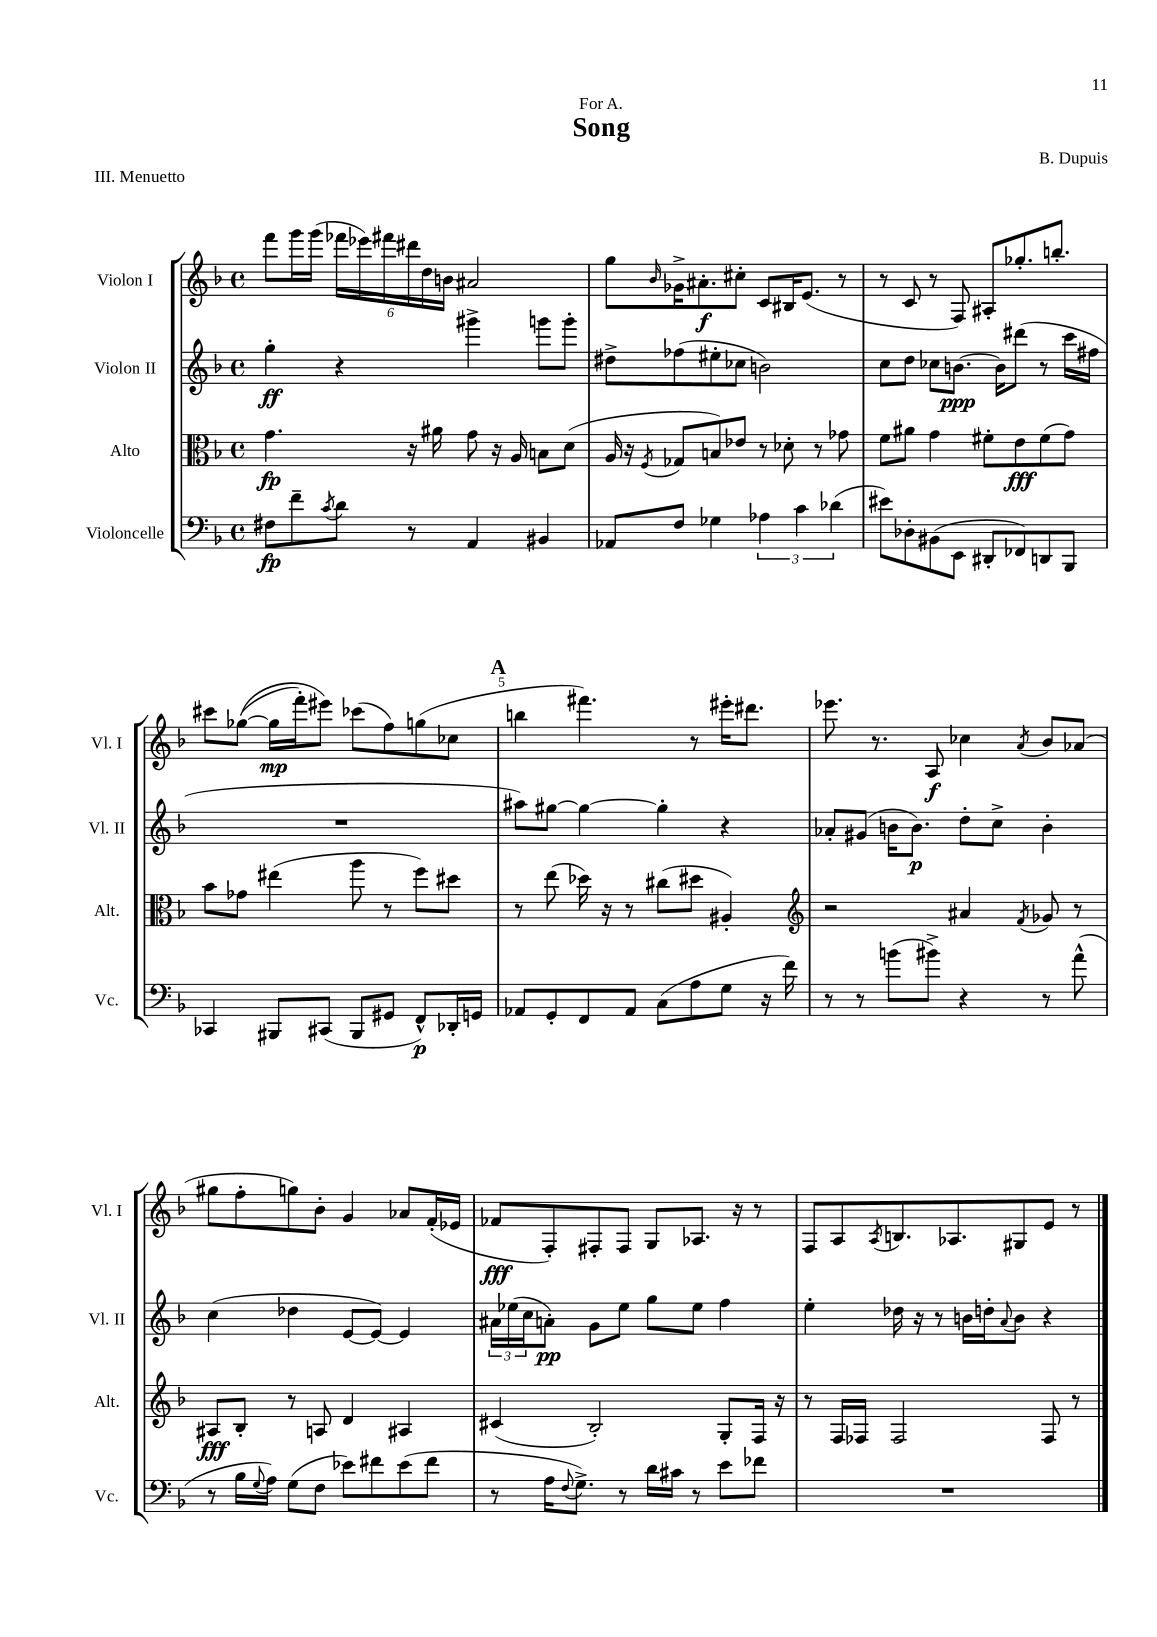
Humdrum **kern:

**kern	**dynam	**kern	**dynam	**kern	**dynam	**kern	**dynam
*part4	*part4	*part3	*part3	*part2	*part2	*part1	*part1
*staff4	*staff4	*staff3	*staff3	*staff2	*staff2	*staff1	*staff1
*I"Violoncelle	*	*I"Alto	*	*I"Violon II	*	*I"Violon I	*
*I'Vc.	*	*I'Alt.	*	*I'Vl. II	*	*I'Vl. I	*
*clefF4	*	*clefC3	*	*clefG2	*	*clefG2	*
*k[b-]	*	*k[b-]	*	*k[b-]	*	*k[b-]	*
*M4/4	*	*M4/4	*	*M4/4	*	*M4/4	*
*met(c)	*	*met(c)	*	*met(c)	*	*met(c)	*
=1	=1	=1	=1	=1	=1	=1	=1
8F#X\L	fp	4.g\	fp	4gg'\	ff	8fff\L	.
8f~\	.	.	.	.	.	16ggg\L	.
.	.	.	.	.	.	(16ggg\JJ	.
8qc/	.	.	.	.	.	.	.
8d\J	.	.	.	4r	.	24fff-X\LL	.
.	.	.	.	.	.	24eee-X\)	.
.	.	.	.	.	.	24fff#X\	.
8r	.	16r	.	.	.	24ddd#X\	.
.	.	.	.	.	.	24dd\	.
.	.	16a#X\	.	.	.	.	.
.	.	.	.	.	.	24bn\JJ	.
4AA/	.	8g\	.	4ggg#X^\	.	2a#X/	.
.	.	16r	.	.	.	.	.
.	.	16A/	.	.	.	.	.
4BB#X/	.	8Bn\L	.	8gggn\L	.	.	.
.	.	(8d\J	.	8ggg'\J	.	.	.
=2	=2	=2	=2	=2	=2	=2	=2
8AA-X/L	.	16A/	.	8dd#X^\L	.	8gg\L	.
.	.	16r	.	.	.	.	.
.	.	8qF/	.	.	.	16qqb-/	.
8F/J	.	8G-X/L	.	(8ff-X\	.	16g-X^\K	.
.	.	.	.	.	.	8.a#X'\	f
4G-X\	.	8Bn/)	.	8ee#X'\	.	.	.
.	.	8e-X/J	.	8cc-X\J	.	8cc#X'\J	.
6A-X\	.	8r	.	2bn\)	.	8c/L	.
.	.	8d-X'\	.	.	.	16B#X/K	.
6c\	.	.	.	.	.	.	.
.	.	.	.	.	.	(8.e/J	.
.	.	8r	.	.	.	.	.
(6d-X\	.	.	.	.	.	.	.
.	.	8g-X\	.	.	.	8r	.
=3	=3	=3	=3	=3	=3	=3	=3
8e#X\L)	.	8f\L	.	8cc\L	.	8r	.
8D-X'\	.	8a#X\J	.	8dd\J	.	8c/	.
(8BB#X\	.	4g\	.	8cc-X\L	.	8r	.
8EE\J	.	.	.	[8.bn\J	ppp	8F/)	.
8DD#X'/L	.	8f#X'\L	.	.	.	8A#X'/L	.
.	.	.	.	16b\KL]	.	.	.
8FF-X/)	.	8e\	fff	(8ddd#X\J	.	8.gg-X'/	.
8DDn/	.	(8f#\	.	8r	.	.	.
.	.	.	.	.	.	8.bbn'/J	.
8BBB-/J	.	8g\J)	.	16ccc\LL	.	.	.
.	.	.	.	16ff#X\JJ	.	.	.
!!LO:LB:g=z
=4	=4	=4	=4	=4	=4	=4	=4
4CC-X/	.	8b-\L	.	1r	.	8ccc#X\L	.
.	.	8g-X\J	.	.	.	(([8gg-X\J	.
8BBB#X/L	.	(4ee#X\	.	.	.	16gg-\LL]	mp
.	.	.	.	.	.	16fff'\J)	.
(8CC#X/J	.	.	.	.	.	8eee#X\J)	.
8BBB#/L	.	8aa\	.	.	.	(8ccc-X\L	.
8GG#X/J	.	8r	.	.	.	8ff\)	.
8FF^^/L)	p	8ff\L)	.	.	.	(8ggn\	.
16DD-X'/L	.	8dd#X\J	.	.	.	8cc-X\J	.
16GGn/JJ	.	.	.	.	.	.	.
!!LO:REH:place=s1:t=A
=5	=5	=5	=5	=5	=5	=5	=5
8AA-X/L	.	8r	.	8aa#X\L)	.	4bbn\	.
8GG'/	.	(8ee\	.	[8gg#X\J	.	.	.
8FF/	.	16dd-X\)	.	4gg#\_	.	4.fff#X\)	.
.	.	16r	.	.	.	.	.
8AA-/J	.	8r	.	.	.	.	.
(8C\L	.	(8cc#X\L	.	4gg#'\]	.	.	.
8A\	.	8dd#X\J	.	.	.	8r	.
8G\J	.	4A#X'/)	.	4r	.	16eee#X'\KL	.
.	.	.	.	.	.	8.ddd#X\J	.
16r	.	.	.	.	.	.	.
16f\)	.	.	.	.	.	.	.
=6	=6	=6	=6	=6	=6	=6	=6
*	*	*clefG2	*	*	*	*	*
8r	.	2r	.	8a-X'/L	.	8.eee-X\	.
8r	.	.	.	(8g#X/J	.	.	.
.	.	.	.	.	.	8.r	.
(8bn\L	.	.	.	16bn\KL	.	.	.
.	.	.	.	8.b\J)	p	.	.
8b#X^\J)	.	.	.	.	.	8A/	f
4r	.	4a#X/	.	8dd'\L	.	4cc-X\	.
.	.	.	.	8cc^\J	.	.	.
.	.	8qf/	.	.	.	8qa/	.
8r	.	8g-X/	.	4b'\	.	8b-/L	.
(8a^^\	.	8r	.	.	.	(8a-X/J	.
!!LO:LB:g=z
=7	=7	=7	=7	=7	=7	=7	=7
8r	.	8A#X/L	fff	(4cc\	.	8gg#X\L	.
16B-\LL	.	8B-'/J	.	.	.	8ff'\	.
8qqG/	.	.	.	.	.	.	.
16A\JJ)	.	.	.	.	.	.	.
(8G\L	.	8r	.	4dd-X\	.	8ggn\)	.
8F\J	.	8An/	.	.	.	8b-'\J	.
8e-X\L)	.	4d/	.	[8e/L	.	4g/	.
8f#X\	.	.	.	8e/J_)	.	.	.
(8e-\	.	4A#X/	.	4e/]	.	8a-X/L	.
8f#\J	.	.	.	.	.	(16f'/L	.
.	.	.	.	.	.	16e-X/JJ	.
=8	=8	=8	=8	=8	=8	=8	=8
8r	.	(4c#X/	.	24a#X\LL	.	8f-X/L	fff
.	.	.	.	(24ee-X\	.	.	.
.	.	.	.	24cc\J	.	.	.
16A\KL	.	.	.	8an'\J)	pp	8F'/)	.
8qqF/	.	.	.	.	.	.	.
8.G^\J)	.	.	.	.	.	.	.
.	.	2B-'/)	.	8g\L	.	8F#X'/	.
8r	.	.	.	8ee-\J	.	8F#/J	.
16d\LL	.	.	.	8gg\L	.	8G/L	.
16c#X\JJ	.	.	.	.	.	.	.
8r	.	.	.	8ee-\J	.	8.A-X/J	.
8e\L	.	8G'/L	.	4ff\	.	.	.
.	.	.	.	.	.	16r	.
8f-X\J	.	16F/Jk	.	.	.	8r	.
.	.	16r	.	.	.	.	.
=9	=9	=9	=9	=9	=9	=9	=9
1r	.	8r	.	4ee'\	.	8F/L	.
.	.	16F/LL	.	.	.	8A/	.
.	.	16F-X/JJ	.	.	.	.	.
.	.	.	.	.	.	8qA/	.
.	.	2F-/	.	16dd-X\	.	8.Bn/	.
.	.	.	.	16r	.	.	.
.	.	.	.	8r	.	.	.
.	.	.	.	.	.	8.A-X/	.
.	.	.	.	16bn\LL	.	.	.
.	.	.	.	16ddn'\J	.	.	.
.	.	.	.	8qqa/	.	.	.
.	.	.	.	8b\J	.	8G#X/	.
.	.	8F-/	.	4r	.	8e/J	.
.	.	8r	.	.	.	8r	.
==	==	==	==	==	==	==	==
*-	*-	*-	*-	*-	*-	*-	*-
